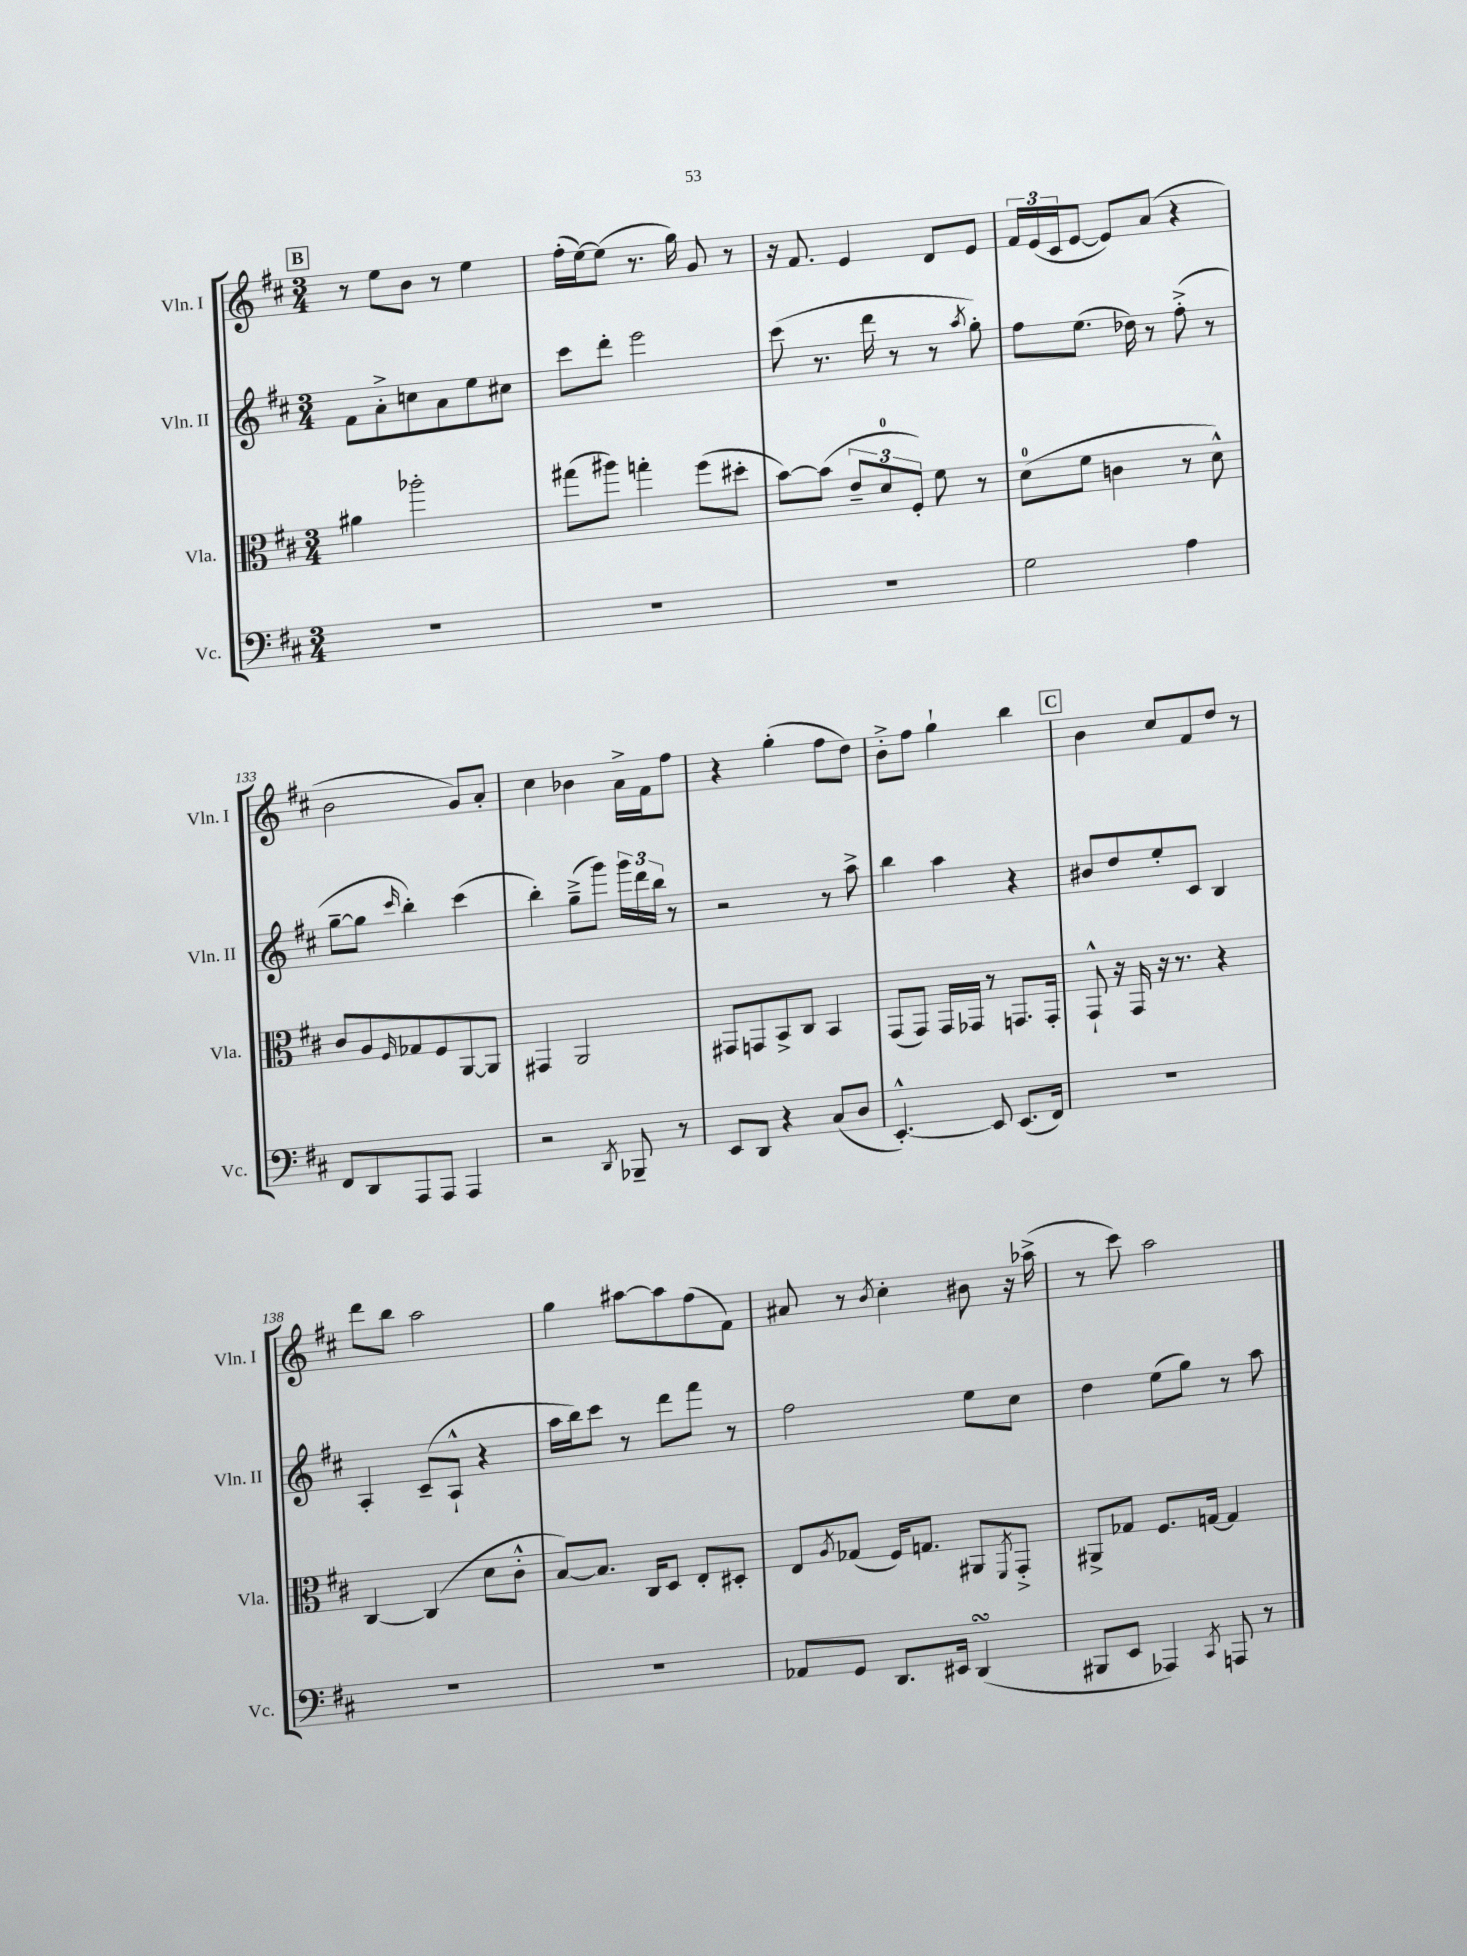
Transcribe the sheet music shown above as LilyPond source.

<<
\new StaffGroup <<
\new Staff = "s0" \with { instrumentName = "Vln. I" shortInstrumentName = "Vln. I" } {
    \clef treble \key d \major \numericTimeSignature \time 3/4
    \mark \markup { \box "B" } r8 e''8 b'8 r8 e''4 |
    fis''16-.( e''16~) e''8( r8. g''16) g'8 r8 |
    r16 fis'8. e'4 d'8 e'8 |
    \tuplet 3/2 { fis'16 e'16( cis'16 } e'8~ e'8) a'8( r4 |
    b'2 g'8) a'8-. |
    cis''4 bes'4 a'16-> fis'16 fis''8 |
    r4 g''4-.( fis''8 d''8) |
    b'8-.-> fis''8 g''4-! b''4 |
    \mark \markup { \box "C" } b'4 cis''8 fis'8 d''8 r8 |
    d'''8 b''8 a''2 |
    g''4 ais''8~ ais''8 fis''8( fis'8) |
    ais'8 r8 \acciaccatura { b'8 } cis''4-. bis'8 r16 aes''16->( |
    r8 cis'''8) a''2 \bar "|." |
}
\new Staff = "s1" \with { instrumentName = "Vln. II" shortInstrumentName = "Vln. II" } {
    \clef treble \key d \major \numericTimeSignature \time 3/4
    \mark \markup { \box "B" } fis'8 a'8-.-> c''8 a'8 e''8 cis''8 |
    cis'''8 d'''8-. e'''2 |
    cis'''8( r8. d'''16 r8 r8 \acciaccatura { a''8 } g''8-.) |
    fis''8 e''8.( des''16) r8 fis''8-.->( r8 |
    g''8~-- g''8 \grace { cis'''16 } b''4-.) cis'''4( |
    b''4-.) g''8--->( g'''8) \tuplet 3/2 { g'''16 d'''16 b''16 } r8 |
    r2 r8 a''8-> |
    b''4 a''4 r4 |
    \mark \markup { \box "C" } bis'8 d''8 e''8-. cis'8 b4 |
    a4-. cis'8--( a8-!-^ r4 |
    a''16 b''16) cis'''8 r8 d'''8 fis'''8 r8 |
    fis''2 e''8 cis''8 |
    d''4 e''8( g''8) r8 a''8 \bar "|." |
}
\new Staff = "s2" \with { instrumentName = "Vla." shortInstrumentName = "Vla." } {
    \clef alto \key d \major \numericTimeSignature \time 3/4
    \mark \markup { \box "B" } ais'4 aes''2-. |
    gis''8( ais''8) g''4-. fis''8( dis''8-. |
    b'8~) b'8( \tuplet 3/2 { e'8-- d'8-0 fis8-.) } fis'8 r8 |
    d'8-0( fis'8 c'4 r8 d'8-^) |
    cis'8 a8 \grace { fis16 } ges8 fis8 a,8~ a,8 |
    gis,4 a,2 |
    gis,8 g,8 b,8-> cis8 b,4 |
    g,8( g,8) g,16 ges,16 r8 g,8. g,16-. |
    \mark \markup { \box "C" } g,8-!-^ r16 g,16 r16 r8. r4 |
    cis4~ cis4( d'8 cis'8-.-^ |
    b8~) b8. cis16 d8 e8-. dis8-. |
    e8 \acciaccatura { a8 } ges8( fis16) g8. ais,8 \acciaccatura { fis,8 } g,8-.-> |
    ais,8-> ges8 fis8. g16~ g4 \bar "|." |
}
\new Staff = "s3" \with { instrumentName = "Vc." shortInstrumentName = "Vc." } {
    \clef bass \key d \major \numericTimeSignature \time 3/4
    \mark \markup { \box "B" } R2. |
    R2. |
    R2. |
    g2 a4 |
    fis,8 d,8 a,,8 a,,8 a,,4 |
    r2 \acciaccatura { d,8 } bes,,8-- r8 |
    e,8 d,8 r4 cis8( d8 |
    e,4.~-.-^) e,8 e,8.( fis,16) |
    \mark \markup { \box "C" } R2. |
    R2. |
    R2. |
    aes,8 g,8 d,8. eis,16 d,4\turn( |
    bis,,8 e,8 aes,,4) \acciaccatura { cis,8 } a,,8 r8 \bar "|." |
}
>>
>>
\layout { \context { \Score currentBarNumber = #129 } }
